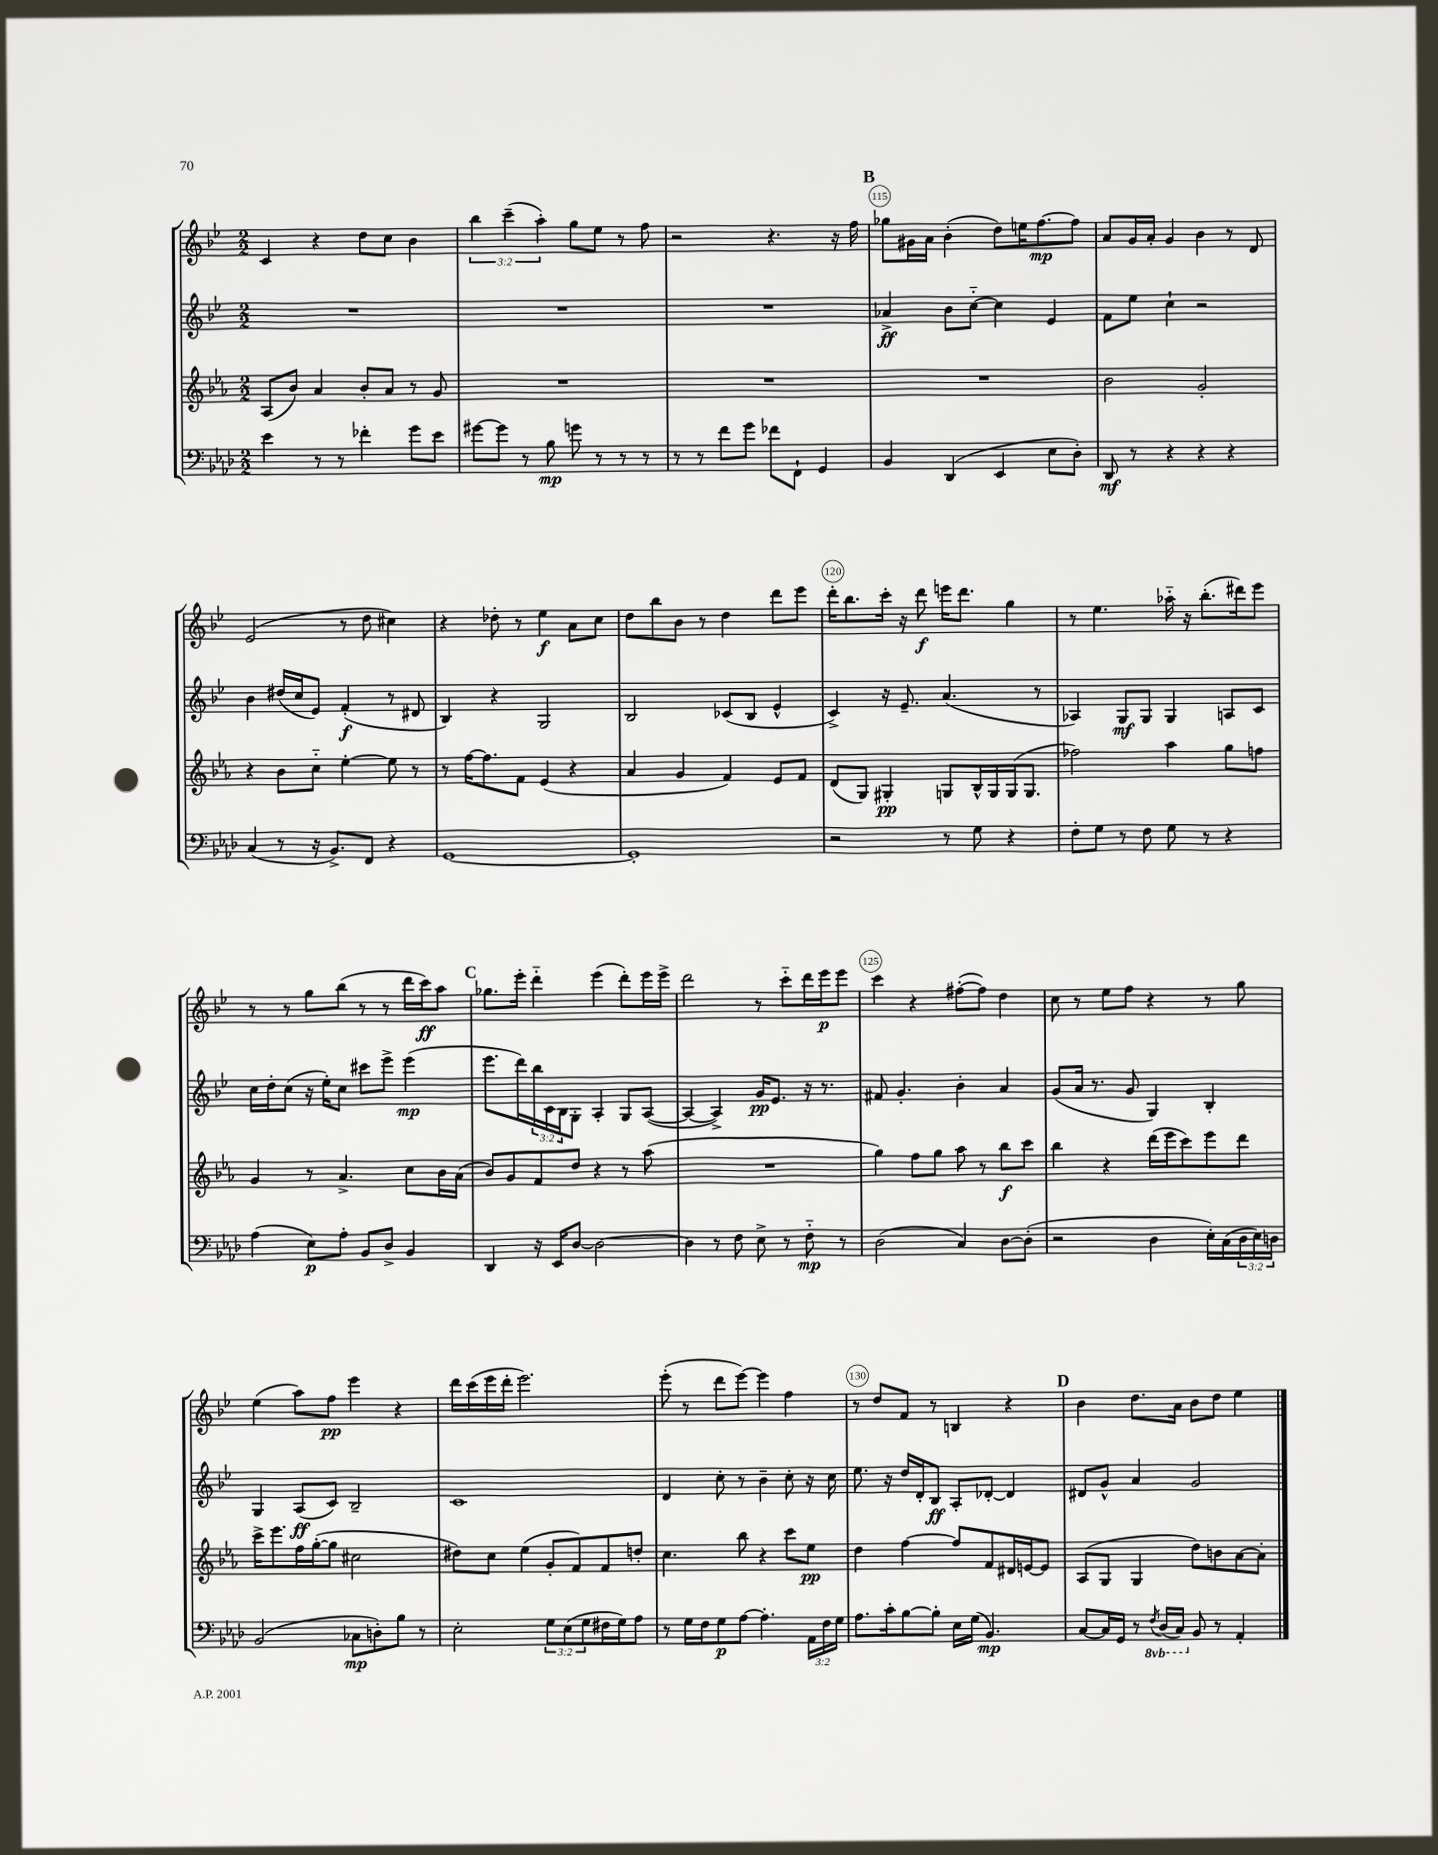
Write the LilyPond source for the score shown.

<<
\new StaffGroup <<
\new Staff = "s0" {
    \clef treble \key bes \major \numericTimeSignature \time 2/2 \override Staff.TupletNumber.text = #tuplet-number::calc-fraction-text
    c'4 r4 d''8 c''8 bes'4 |
    \tuplet 3/2 { bes''4 c'''4--( a''4-.) } g''8 ees''8 r8 f''8 |
    r2 r4. r16 f''16 |
    \mark \markup { \bold "B" } ges''8 gis'16 a'16 bes'4-.( d''8) e''16 f''8.~\mp f''8 |
    a'8 g'16 a'16-. g'4 bes'4 r8 d'8 |
    ees'2( r8 d''8 cis''4) |
    r4 des''8-. r8 ees''4\f a'8 c''8 |
    d''8 bes''8 bes'8 r8 d''4 d'''8 ees'''8 |
    d'''16-. bes''8. c'''16-. r16 d'''8\f e'''16 d'''8. g''4 |
    r8 ees''4. aes''16-_ r16 bes''8.-.( dis'''16) ees'''8 |
    r8 r8 g''8 bes''8( r8 r8 d'''16 c'''16\ff) a''8 |
    \mark \markup { \bold "C" } ges''8. ees'''16-. d'''4-_ ees'''4( d'''8-.) ees'''16 ees'''16-> |
    d'''2 r8 c'''8-_ d'''16 ees'''16\p ees'''8 |
    c'''4 r4 fis''8~-.( fis''8) d''4 |
    c''8 r8 ees''8 f''8 r4 r8 g''8 |
    ees''4( a''8) f''8\pp ees'''4 r4 |
    d'''16 c'''16( ees'''16 d'''16-. ees'''2.) |
    ees'''8-.( r8 d'''8 ees'''8~) ees'''4 f''4 |
    r8 d''8 f'8 r8 b4 r4 |
    \mark \markup { \bold "D" } bes'4 d''8. a'16 bes'8 d''8 ees''4 \bar "|." |
}
\new Staff = "s1" {
    \clef treble \key bes \major \numericTimeSignature \time 2/2 \override Staff.TupletNumber.text = #tuplet-number::calc-fraction-text
    R1 |
    R1 |
    R1 |
    \mark \markup { \bold "B" } aes'4->\ff bes'8 c''8~-_ c''4 ees'4 |
    f'8 ees''8 c''4-! r2 |
    bes'4 dis''16( c''16 ees'8) f'4-.\f( r8 dis'8 |
    bes4) r4 g2 |
    bes2 ces'8( bes8 ees'4-^ |
    c'4->) r16 ees'8.-- a'4.( r8 |
    aes4) g8\mf g8 g4 a8 c'8 |
    c''16 d''16-. c''8( r16 ees''16-.) c''8 cis'''8 ees'''8-> ees'''4\mp( |
    \mark \markup { \bold "C" } ees'''8. d'''16) \tuplet 3/2 { bes''16 c'16 bes16 } g8-. a4-. g8 a8~( |
    a4~ a4->) g'16\pp ees'8. r16 r8. |
    fis'8 g'4.-. bes'4-. a'4 |
    g'8( a'16 r8. g'8 g4) bes4-. |
    g4 a8\ff( c'8) bes2-- |
    c'1 |
    d'4 c''8-. r8 bes'4-- c''8-. r16 c''16 |
    ees''8. r16 d''16 d'16-. bes8\ff a8-. des'8~-. des'4 |
    \mark \markup { \bold "D" } dis'8 g'8-^ a'4 g'2 \bar "|." |
}
\new Staff = "s2" {
    \clef treble \key ees \major \numericTimeSignature \time 2/2
    aes8( bes'8) aes'4 bes'8-. aes'8 r8 g'8 |
    R1 |
    R1 |
    \mark \markup { \bold "B" } R1 |
    bes'2 g'2-. |
    r4 bes'8 c''8-_ ees''4~-. ees''8 r8 |
    r8 f''16~ f''8. f'8 ees'4( r4 |
    aes'4 g'4 f'4) ees'8 f'8 |
    d'8( g8) gis4-.\pp g8 bes16-^ g16 g16( g8. |
    fes''2) aes''4 g''8 f''8 |
    g'4 r8 aes'4.-> c''8 bes'16 aes'16( |
    \mark \markup { \bold "C" } bes'8) g'8 f'8 d''8 r4 r8 aes''8( |
    R1 |
    g''4) f''8 g''8 aes''8 r8 bes''8\f c'''8 |
    bes''4 r4 d'''16( ees'''16 c'''8) ees'''8 d'''8 |
    c'''16-> ees'''8. f''16 g''16~-.( g''8 cis''2 |
    dis''8) c''8 ees''4( g'8-. f'8) f'8 d''8-. |
    c''4. bes''8 r4 c'''8 ees''8\pp |
    d''4 f''4~ f''8 f'8 dis'16 e'16~ e'8 |
    \mark \markup { \bold "D" } aes8( g8 g4 d''8) b'8 aes'8~ aes'8-. \bar "|." |
}
\new Staff = "s3" {
    \clef bass \key aes \major \numericTimeSignature \time 2/2 \override Staff.TupletNumber.text = #tuplet-number::calc-fraction-text \set Staff.ottavationMarkups = #ottavation-simple-ordinals
    ees'4 r8 r8 fes'4-. g'8 ees'8 |
    gis'8~ gis'8 r8 bes8\mp g'8 r8 r8 r8 |
    r8 r8 f'8 g'8 fes'8 f,8-! g,4 |
    \mark \markup { \bold "B" } bes,4 des,4( ees,4 ees8 des8-.) |
    des,8\mf r8 r4 r4 r4 |
    c4( r8 r16 bes,8.->) f,8 r4 |
    g,1~ |
    g,1-. |
    r2 r8 g8 r4 |
    f8-. g8 r8 f8 g8 r8 r4 |
    aes4( ees8\p) aes8-. bes,8 des8-> bes,4 |
    \mark \markup { \bold "C" } des,4 r16 ees,16 des8~ des2~ |
    des4 r8 f8 ees8-> r8 f8-_\mp r8 |
    des2( c4) des8~ des8-.( |
    r2 des4 ees16-.) c16( \tuplet 3/2 { des16 ees16) d16 } |
    bes,2( ces8\mp d8-.) bes8 r8 |
    ees2-. \tuplet 3/2 { g8 ees8( g8 } fis16 g16) aes8 |
    r8 g16 f16 g8\p aes8~ aes4.-. \tuplet 3/2 { aes,16 f16 g16 } |
    aes8. c'16-. bes8~ bes8-. ees16 g16( bes,4.\mp) |
    \mark \markup { \bold "D" } c8~ c16 g,16 r8 \ottava #-1 \acciaccatura { f,8 } des,16( c,16) \ottava #0 bes,8 r8 aes,4-. \bar "|." |
}
>>
>>
\layout { \context { \Score currentBarNumber = #112 \override BarNumber.break-visibility = ##(#f #t #t) barNumberVisibility = #(every-nth-bar-number-visible 5) \override BarNumber.stencil = #(make-stencil-circler 0.1 0.3 ly:text-interface::print) } }
